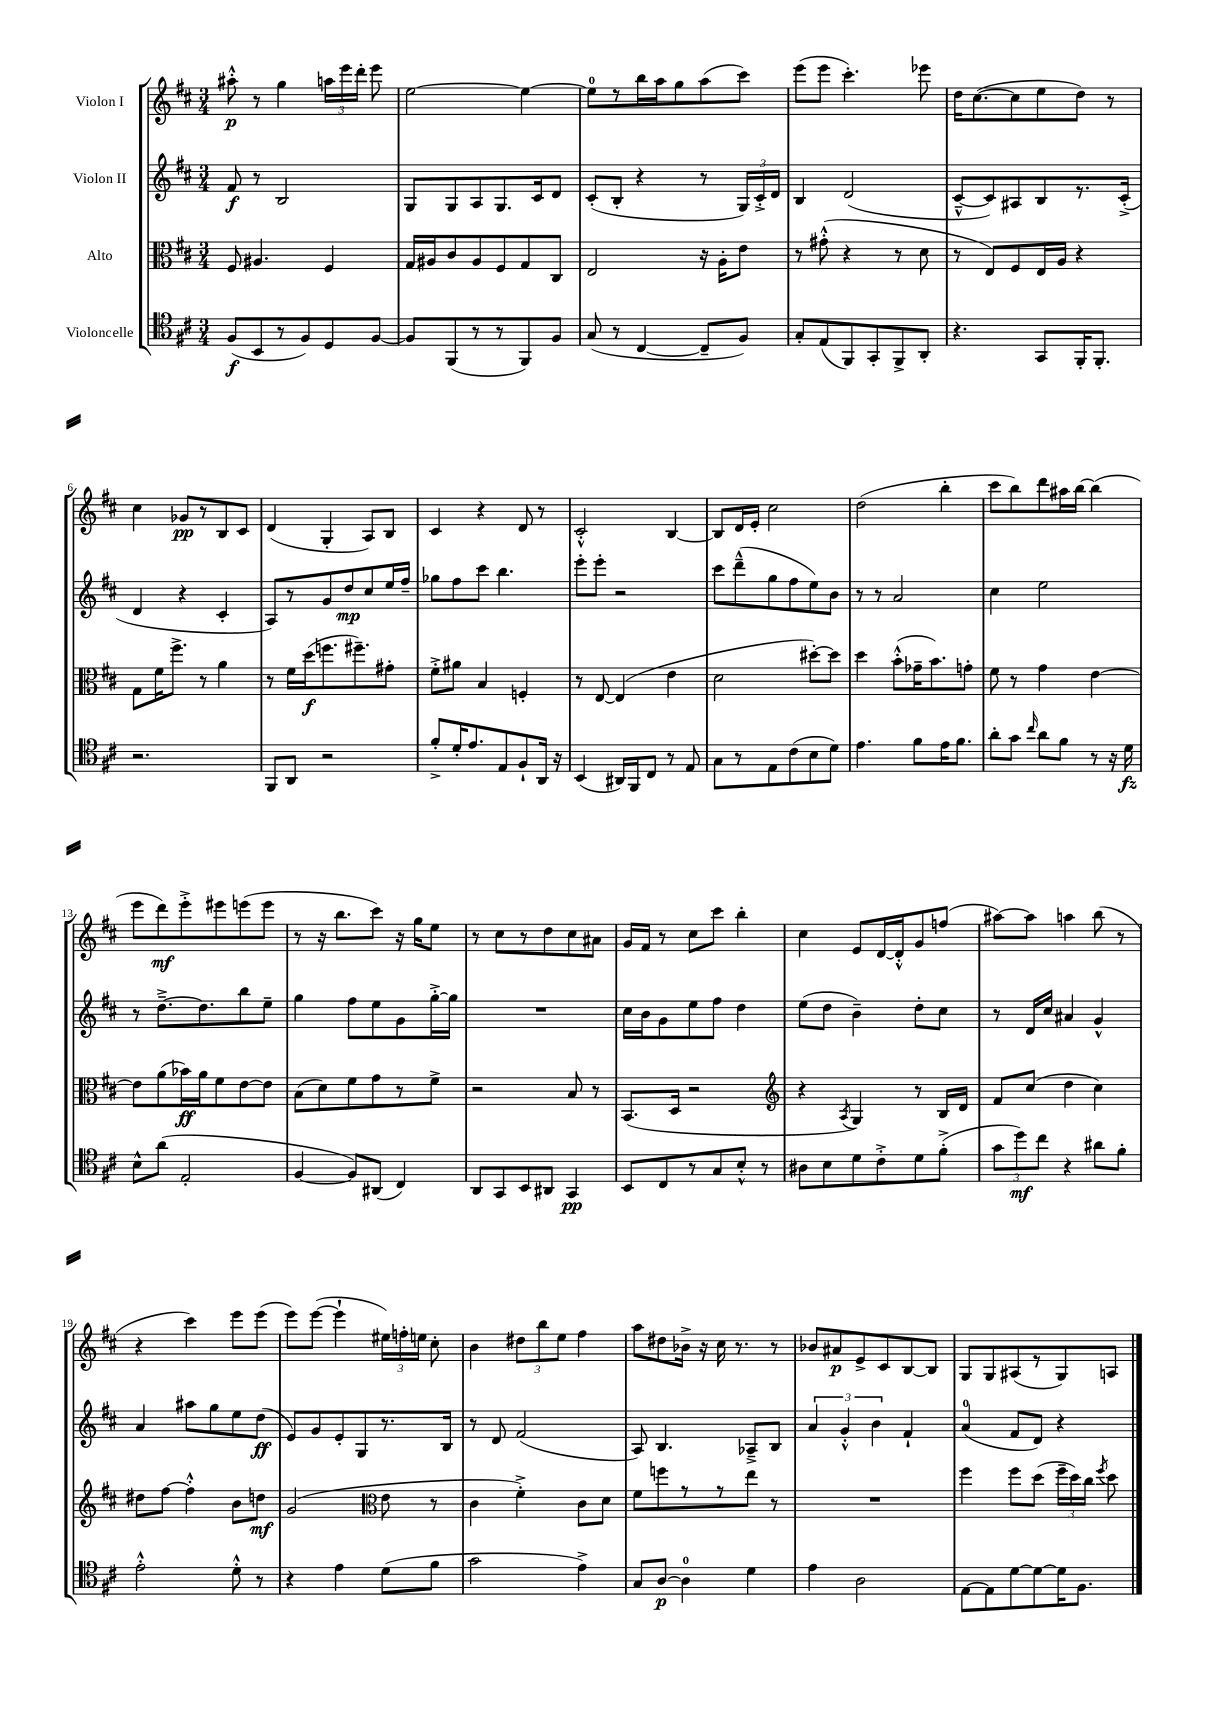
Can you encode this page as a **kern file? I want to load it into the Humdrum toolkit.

**kern	**dynam	**kern	**dynam	**kern	**dynam	**kern	**dynam
*part4	*part4	*part3	*part3	*part2	*part2	*part1	*part1
*staff4	*staff4	*staff3	*staff3	*staff2	*staff2	*staff1	*staff1
*I"Violoncelle	*	*I"Alto	*	*I"Violon II	*	*I"Violon I	*
*clefC4	*	*clefC3	*	*clefG2	*	*clefG2	*
*k[f#c#]	*	*k[f#c#]	*	*k[f#c#]	*	*k[f#c#]	*
*M3/4	*	*M3/4	*	*M3/4	*	*M3/4	*
=1	=1	=1	=1	=1	=1	=1	=1
(8F#/L	f	8F#/	.	8f#/	f	8aa#X'^^\	p
8BB/	.	4.A#X/	.	8r	.	8r	.
8r	.	.	.	2B/	.	4gg\	.
8F#/)	.	.	.	.	.	.	.
8D/	.	4F#/	.	.	.	24aan\LL	.
.	.	.	.	.	.	24eee\	.
.	.	.	.	.	.	24ddd'\JJ	.
[8F#/J	.	.	.	.	.	8eee\	.
=2	=2	=2	=2	=2	=2	=2	=2
8F#/L]	.	16G/LL	.	8G/L	.	[2ee\	.
.	.	16A#X/J	.	.	.	.	.
(8FF#/	.	8c#/	.	8G/	.	.	.
8r	.	8A#/	.	8A/	.	.	.
8r	.	8F#/	.	8.G/	.	.	.
8FF#/)	.	8G/	.	.	.	4ee\_	.
.	.	.	.	16c#/k	.	.	.
8F#/J	.	8C#/J	.	8d/J	.	.	.
=3	=3	=3	=3	=3	=3	=3	=3
(8G/	.	2E/	.	(8c#'/L	.	8ee\L]	.
8r	.	.	.	8B'/J	.	8r	.
[4C#/	.	.	.	4r	.	16bb\L	.
.	.	.	.	.	.	16aa\J	.
.	.	.	.	.	.	8gg\	.
8C#~/L]	.	16r	.	8r	.	(8aa\	.
.	.	16A'\KL	.	.	.	.	.
8F#/J)	.	8e\J	.	24G/LL)	.	8ccc#\J)	.
.	.	.	.	24c#'^/	.	.	.
.	.	.	.	24d/JJ	.	.	.
=4	=4	=4	=4	=4	=4	=4	=4
8G'/L	.	8r	.	4B/	.	(8eee\L	.
(8E/	.	(8g#X'^^\	.	.	.	8eee\J	.
8FF#/)	.	4r	.	(2d/	.	4.ccc#'\)	.
8GG'/	.	.	.	.	.	.	.
8FF#^/	.	8r	.	.	.	.	.
8AA'/J	.	8d\	.	.	.	8eee-X\	.
=5	=5	=5	=5	=5	=5	=5	=5
4.r	.	8r	.	[8c#~^^/L	.	16dd\KL	.
.	.	.	.	.	.	([8.cc#\	.
.	.	8E/L)	.	8c#/])	.	.	.
.	.	8F#/	.	8A#X/	.	8cc#\]	.
8GG/L	.	16E/L	.	8B/	.	8ee\	.
.	.	16A/JJ	.	.	.	.	.
16FF#'/K	.	4r	.	8.r	.	8dd\J)	.
8.FF#'/J	.	.	.	.	.	.	.
.	.	.	.	.	.	8r	.
.	.	.	.	(16c#'^/Jk	.	.	.
!!LO:LB:g=z
=6	=6	=6	=6	=6	=6	=6	=6
2.r	.	8G\L	.	4d/	.	4cc#\	.
.	.	16f#\K	.	.	.	.	.
.	.	8.ff#^\J	.	.	.	.	.
.	.	.	.	4r	.	8g-X/L	pp
.	.	8r	.	.	.	8r	.
.	.	4a\	.	4c#'/	.	8B/	.
.	.	.	.	.	.	8c#/J	.
=7	=7	=7	=7	=7	=7	=7	=7
8FF#/L	.	8r	.	8A/L)	.	(4d/	.
8AA/J	.	16f#\LL	.	8r	.	.	.
.	.	(16dd\J	f	.	.	.	.
2r	.	8.ffn\	.	8g/	.	4G'/	.
.	.	.	.	8dd/	mp	.	.
.	.	8.ff#X~\)	.	.	.	.	.
.	.	.	.	8cc#/	.	8A/L)	.
.	.	8g#X'\J	.	16ee/L	.	8B/J	.
.	.	.	.	16ff#~/JJ	.	.	.
=8	=8	=8	=8	=8	=8	=8	=8
8f#'^/L	.	8f#'^\L	.	8gg-X\L	.	4c#/	.
16d'/K	.	8a#X\J	.	8ff#\	.	.	.
8.e/	.	.	.	.	.	.	.
.	.	4B/	.	8ccc#\J	.	4r	.
8E/	.	.	.	4.bb\	.	.	.
8F#`/	.	4Fn'/	.	.	.	8d/	.
16AA/Jk	.	.	.	.	.	8r	.
16r	.	.	.	.	.	.	.
=9	=9	=9	=9	=9	=9	=9	=9
(4BB/	.	8r	.	8eee'\L	.	2c#'^^/	.
.	.	[8E/	.	8eee'\J	.	.	.
16AA#X/LL)	.	(4E/]	.	2r	.	.	.
16FF#/J	.	.	.	.	.	.	.
8C#/J	.	.	.	.	.	.	.
8r	.	4e\	.	.	.	[4B/	.
8E/	.	.	.	.	.	.	.
=10	=10	=10	=10	=10	=10	=10	=10
8G\L	.	2d\	.	8ccc#\L	.	8B/L]	.
8r	.	.	.	(8ddd~^^\	.	16d/L	.
.	.	.	.	.	.	16e'/JJ	.
8E\	.	.	.	8gg\	.	2cc#\	.
(8c#\	.	.	.	8ff#\	.	.	.
8B\	.	[8dd#X'\L)	.	8ee\)	.	.	.
8d\J)	.	8dd#\J]	.	8b\J	.	.	.
=11	=11	=11	=11	=11	=11	=11	=11
4.e\	.	4dd\	.	8r	.	(2dd\	.
.	.	.	.	8r	.	.	.
.	.	(8b'^^\L	.	2a/	.	.	.
8f#\L	.	16g-X~\K	.	.	.	.	.
.	.	8.b\)	.	.	.	.	.
16e\K	.	.	.	.	.	4bb'\	.
8.f#\J	.	.	.	.	.	.	.
.	.	8gn'\J	.	.	.	.	.
=12	=12	=12	=12	=12	=12	=12	=12
8a'\L	.	8f#\	.	4cc#\	.	8ccc#\L	.
8g\J	.	8r	.	.	.	8bb\)	.
16qqcc#/	.	.	.	.	.	.	.
8a\L	.	4g\	.	2ee\	.	8ddd\	.
8f#\J	.	.	.	.	.	16aa#X\L	.
.	.	.	.	.	.	[16bb\JJ	.
8r	.	[4e\	.	.	.	(4bb\]	.
16r	.	.	.	.	.	.	.
16d\	fz	.	.	.	.	.	.
!!LO:LB:g=z
=13	=13	=13	=13	=13	=13	=13	=13
8B^^\L	.	8e\L]	.	8r	.	8eee\L	.
(8a\J	.	(8a\	.	[8.dd~^\L	.	8ddd\)	mf
2E'/	.	16b-X\L)	ff	.	.	8eee'^\	.
.	.	16a\J	.	8.dd\]	.	.	.
.	.	8f#\	.	.	.	8eee#X\	.
.	.	[8e\	.	8bb\	.	(8eeen\	.
.	.	8e\J]	.	8ee~\J	.	8eee\J	.
=14	=14	=14	=14	=14	=14	=14	=14
[4F#/	.	(8B\L	.	4gg\	.	8r	.
.	.	8d\)	.	.	.	16r	.
.	.	.	.	.	.	8.bb\L	.
8F#/L])	.	8f#\	.	8ff#\L	.	.	.
(8AA#X/J	.	8g\	.	8ee\	.	8ccc#\J)	.
4C#/)	.	8r	.	8g\	.	16r	.
.	.	.	.	.	.	16gg\KL	.
.	.	8f#^\J	.	[16gg'^\L	.	8ee\J	.
.	.	.	.	16gg\JJ]	.	.	.
=15	=15	=15	=15	=15	=15	=15	=15
8AA/L	.	2r	.	2.r	.	8r	.
8GG/	.	.	.	.	.	8cc#\L	.
8BB/	.	.	.	.	.	8r	.
8AA#X/J	.	.	.	.	.	8dd\	.
4GG/	pp	8B/	.	.	.	8cc#\	.
.	.	8r	.	.	.	8a#X\J	.
=16	=16	=16	=16	=16	=16	=16	=16
8BB/L	.	(8.BB/L	.	16cc#\LL	.	16g/LL	.
.	.	.	.	16b\J	.	16f#/JJ	.
8C#/	.	.	.	8g\	.	8r	.
.	.	16D/Jk	.	.	.	.	.
8r	.	2r	.	8ee\	.	8cc#\L	.
8G/	.	.	.	8ff#\J	.	8ccc#\J	.
8B'^^/J	.	.	.	4dd\	.	4bb'\	.
8r	.	.	.	.	.	.	.
=17	=17	=17	=17	=17	=17	=17	=17
*	*	*clefG2	*	*	*	*	*
8A#X\L	.	4r	.	(8ee\L	.	4cc#\	.
8B\	.	.	.	8dd\J	.	.	.
.	.	8qA/	.	.	.	.	.
8d\	.	4G/)	.	4b~\)	.	8e/L	.
8c#'^\	.	.	.	.	.	[16d/L	.
.	.	.	.	.	.	16d'^^/J]	.
8d\	.	8r	.	8dd'\L	.	8g/	.
(8f#'^\J	.	16B/LL	.	8cc#\J	.	(8ffn/J	.
.	.	16d/JJ	.	.	.	.	.
=18	=18	=18	=18	=18	=18	=18	=18
12g\L	.	8f#/L	.	8r	.	[8aa#X\L)	.
12dd\)	mf	.	.	.	.	.	.
.	.	(8cc#/J	.	16d/LL	.	8aa#\J]	.
12cc#\J	.	.	.	.	.	.	.
.	.	.	.	16cc#/JJ	.	.	.
4r	.	4dd\	.	4a#X/	.	4aan\	.
8a#X\L	.	4cc#\)	.	4g^^/	.	(8bb\	.
8f#'\J	.	.	.	.	.	8r	.
!!LO:LB:g=z
=19	=19	=19	=19	=19	=19	=19	=19
2e'^^\	.	8dd#X\L	.	4a/	.	4r	.
.	.	[8ff#\J	.	.	.	.	.
.	.	4ff#'^^\]	.	8aa#X\L	.	4ccc#\)	.
.	.	.	.	8gg\	.	.	.
8d'^^\	.	8b\L	.	8ee\	.	8eee\L	.
8r	.	8ddn\J	mf	(8dd\J	ff	(8eee\J	.
=20	=20	=20	=20	=20	=20	=20	=20
4r	.	(2g/	.	8e/L)	.	8eee\L)	.
.	.	.	.	8g/	.	([8eee\J	.
4e\	.	.	.	8e'/	.	4eee`\]	.
.	.	.	.	8G/	.	.	.
*	*	*clefC3	*	*	*	*	*
(8d\L	.	8e\	.	8.r	.	24ee#X\LL)	.
.	.	.	.	.	.	24ffn'\	.
.	.	.	.	.	.	24een\JJ	.
8f#\J	.	8r	.	.	.	8cc#'\	.
.	.	.	.	16B/Jk	.	.	.
=21	=21	=21	=21	=21	=21	=21	=21
2g\	.	4c#\	.	8r	.	4b\	.
.	.	.	.	8d/	.	.	.
.	.	4f#'^\)	.	(2f#/	.	12dd#X\L	.
.	.	.	.	.	.	12bb\	.
.	.	.	.	.	.	12ee\J	.
4e^\)	.	8c#\L	.	.	.	4ff#\	.
.	.	8d\J	.	.	.	.	.
=22	=22	=22	=22	=22	=22	=22	=22
8G/L	.	8f#\L	.	8A/)	.	8aa\L	.
[8A/J	p	8ffn\	.	4.B/	.	8dd#X\	.
4A\]	.	8r	.	.	.	16b-X^\Jk	.
.	.	.	.	.	.	16r	.
.	.	8r	.	.	.	16cc#\	.
.	.	.	.	.	.	8.r	.
4d\	.	8ee\J	.	8A-X~^/L	.	.	.
.	.	8r	.	8B/J	.	8r	.
=23	=23	=23	=23	=23	=23	=23	=23
4e\	.	2.r	.	6a/	.	8b-X/L	.
.	.	.	.	.	.	8a#X/	p
.	.	.	.	6g'^^/	.	.	.
2A\	.	.	.	.	.	8e^/	.
.	.	.	.	6b\	.	.	.
.	.	.	.	.	.	8c#/	.
.	.	.	.	4f#`/	.	[8B/	.
.	.	.	.	.	.	8B/J]	.
=24	=24	=24	=24	=24	=24	=24	=24
[8E\L	.	4ff#\	.	(4a/	.	8G/L	.
8E\]	.	.	.	.	.	8G/	.
[8d\	.	8ff#\L	.	8f#/L	.	(8A#X/	.
8d\_	.	(8dd\J	.	8d/J)	.	8r	.
16d\K]	.	24ff#~\LL	.	4r	.	8G/)	.
.	.	24dd\)	.	.	.	.	.
8.F#\J	.	.	.	.	.	.	.
.	.	24cc#\JJ	.	.	.	.	.
.	.	8qff#/	.	.	.	.	.
.	.	8dd\	.	.	.	8An/J	.
==	==	==	==	==	==	==	==
*-	*-	*-	*-	*-	*-	*-	*-
